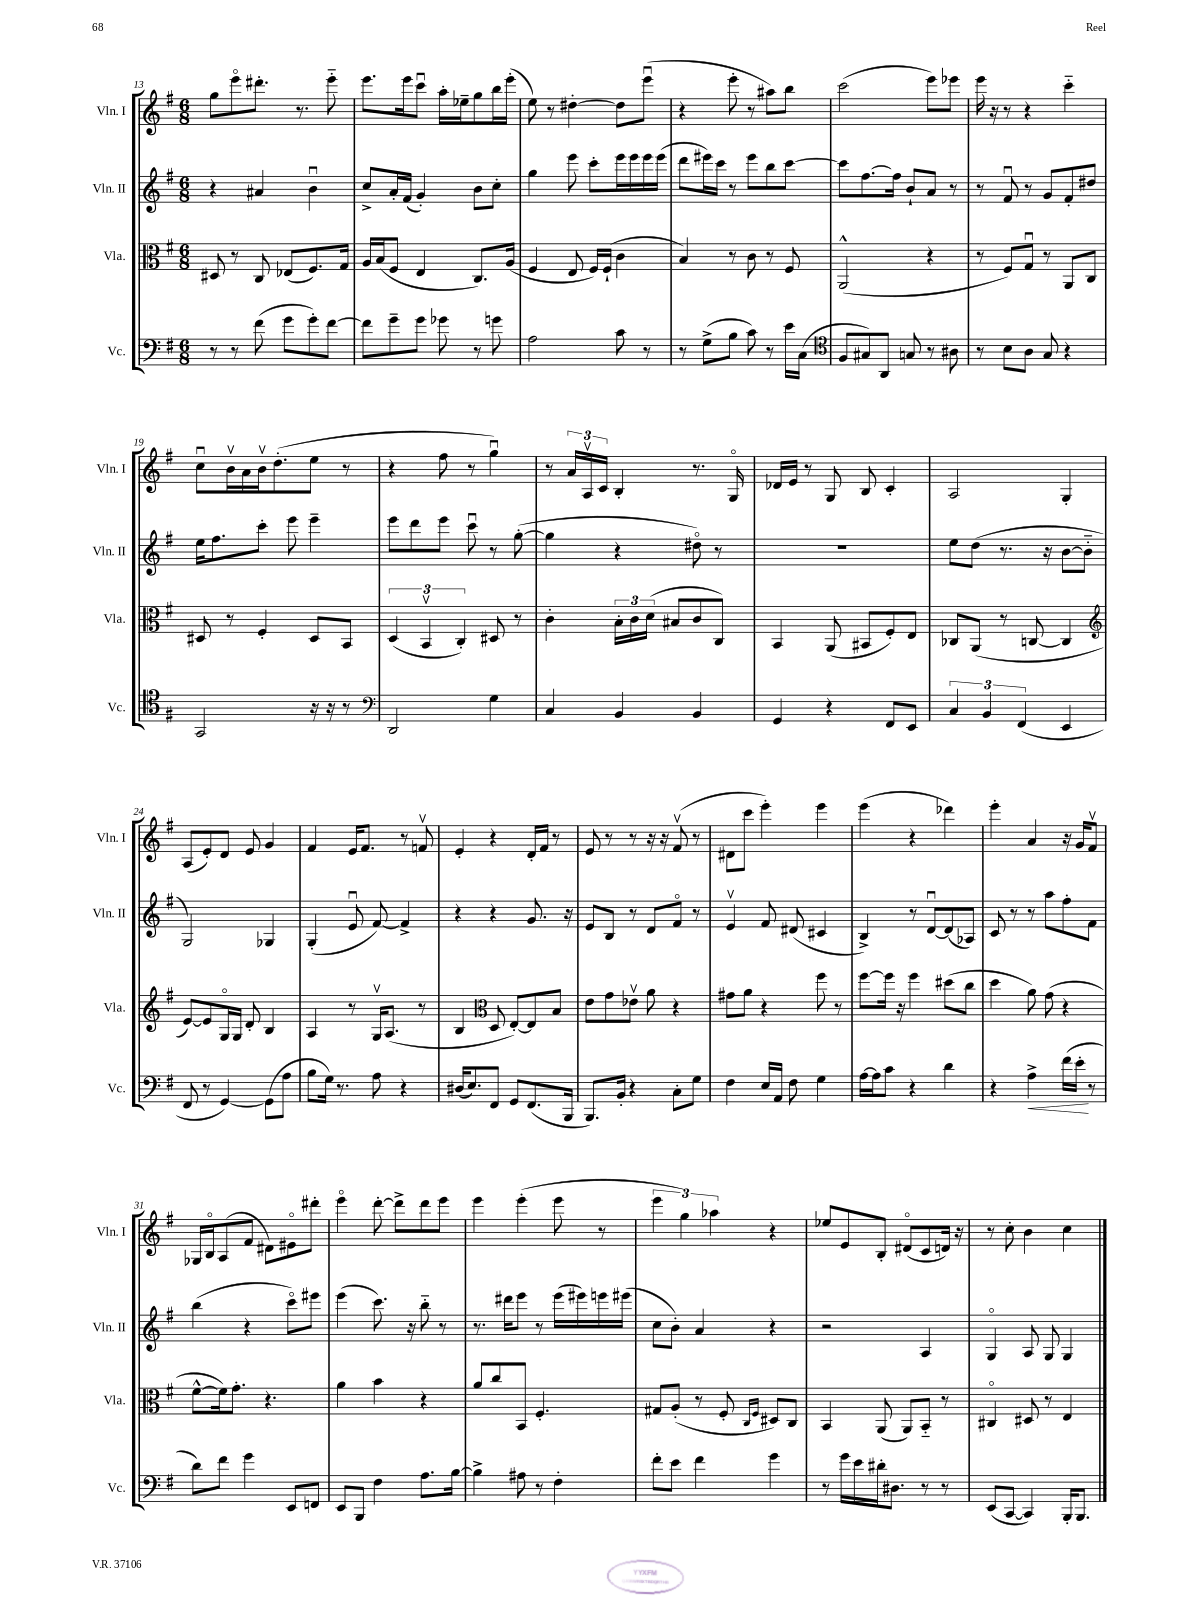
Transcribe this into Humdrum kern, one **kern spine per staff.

**kern	**dynam	**kern	**kern	**kern
*part4	*part4	*part3	*part2	*part1
*staff4	*staff4	*staff3	*staff2	*staff1
*I"Vc.	*	*I"Vla.	*I"Vln. II	*I"Vln. I
*I'Vc.	*	*I'Vla.	*I'Vln. II	*I'Vln. I
*clefF4	*	*clefC3	*clefG2	*clefG2
*k[f#]	*	*k[f#]	*k[f#]	*k[f#]
*M6/8	*	*M6/8	*M6/8	*M6/8
=13	=13	=13	=13	=13
8r	.	8D#X/	4r	8gg\L
8r	.	8r	.	8eee\
(8f#\	.	8C/	4a#X/	8.ddd#X'\J
8g\L	.	(8E-X/L	.	.
.	.	.	.	8.r
8g'\)	.	8.F#/)	4bu\	.
[8f#\J	.	.	.	8eee\
.	.	16G/Jk	.	.
=14	=14	=14	=14	=14
8f#\L]	.	16A/LL	8cc^/L	8.eee\L
.	.	(16B/J	.	.
8g~\	.	8F#/J	16a'/L	.
.	.	.	(16f#/JJ	16eee\k
8g\J	.	4E/	4g'/)	8cccu\J
8g-X\	.	.	.	16aa'\LL
.	.	.	.	16ee-X~\J
8r	.	8.C/L)	8b\L	8gg\
8gn\	.	.	8cc'\J	16bb\L
.	.	(16A/Jk	.	(16eee'\JJ
=15	=15	=15	=15	=15
2A\	.	4F#/	4gg\	8ee\)
.	.	.	.	8r
.	.	8E/	8eee\	[4dd#X'\
.	.	16F#/LL)	8ccc'\L	.
.	.	(16F#`/JJ	.	.
8c\	.	4c\	16eee\L	8dd#\L]
.	.	.	16eee\	.
8r	.	.	16eee\	(8eeeu\J
.	.	.	(16eee\JJ	.
=16	=16	=16	=16	=16
8r	.	4B/)	8ddd\L	4r
(8G^\L	.	.	16eee#X\L)	.
.	.	.	16ccc\JJ	.
8B\J	.	8r	8r	8eee'\
8c\)	.	8c\	8eee#\L	8r
8r	.	8r	8bb\	8aa#X\L)
16e\LL	.	8F#/	[8ccc\J	8bb\J
(16C\JJ	.	.	.	.
=17	=17	=17	=17	=17
*clefC4	*	*	*	*
8F#/L	.	(2AA^^/	8ccc\L]	(2ccc\
8G#X/)	.	.	[8.ff#\	.
8AA/J	.	.	.	.
.	.	.	16ff#\Jk]	.
8Gn/	.	.	8b`/L	.
8r	.	4r	8a/J	8eee\L)
8A#X\	.	.	8r	8eee-X\J
=18	=18	=18	=18	=18
8r	.	8r	8r	16eee\
.	.	.	.	16r
8B\L	.	8F#/L)	8f#u/	8r
8A\J	.	8Gu/J	8r	4r
8G/	.	8r	8g/L	.
4r	.	8AA/L	8f#'/	4ccc\
.	.	8C/J	8dd#X/J	.
!!LO:LB:g=z
=19	=19	=19	=19	=19
2GG/	.	8D#X/	16ee\KL	8ccu\L
.	.	.	8.ff#\	.
.	.	8r	.	16bv\L
.	.	.	.	16a\
.	.	4F#'/	8ccc'\J	16bv\J
.	.	.	.	(8.dd'\
.	.	.	8eee\	.
16r	.	8D#/L	4eee~\	8ee\J
16r	.	.	.	.
8r	.	8BB/J	.	8r
=20	=20	=20	=20	=20
*clefF4	*	*	*	*
2DD/	.	(6D/	8eee\L	4r
.	.	.	8ddd\	.
.	.	6BBv/	.	.
.	.	.	8eee\J	8ff#\
.	.	6C'/)	.	.
.	.	.	8cccu\	8r
4G\	.	8D#X/	8r	4ggu\)
.	.	8r	([8gg'\	.
=21	=21	=21	=21	=21
4C/	.	4c'\	4gg\]	8r
.	.	.	.	24a/LL
.	.	.	.	24Av/
.	.	.	.	24c/JJ
4BB/	.	24B'\LL	4r	4B'/
.	.	24c\	.	.
.	.	(24d\JJ	.	.
.	.	8B#X/L	.	.
4BB/	.	8c/	8dd#X\)	8.r
.	.	8C/J)	8r	.
.	.	.	.	16G/
=22	=22	=22	=22	=22
4GG/	.	4BB/	2.r	16d-X/LL
.	.	.	.	16e/JJ
.	.	.	.	8r
4r	.	(8AA/	.	8G/
.	.	8BB#X/L	.	8B/
8FF#/L	.	8F#'/)	.	4c'/
8EE/J	.	8E/J	.	.
=23	=23	=23	=23	=23
6C/	.	8C-X/L	8ee\L	2A/
.	.	(8AA/J	(8dd\J	.
6BB/	.	.	.	.
.	.	8r	8.r	.
(6FF#/	.	.	.	.
.	.	[8Cn/	.	.
.	.	.	16r	.
4EE/	.	4C/]	[8b\L	4G'/
.	.	.	8b\J]	.
!!LO:LB:g=z
=24	=24	=24	=24	=24
*	*	*clefG2	*	*
8FF#/	.	[8e/L)	2G/)	(8A/L
8r	.	8e/]	.	8e'/)
[4GG/)	.	16G/L	.	8d/J
.	.	16G/JJ	.	.
.	.	8d'/	.	8e/
(8GG\L]	.	4B/	4G-X/	4g/
8A\J	.	.	.	.
=25	=25	=25	=25	=25
8B\L	.	4A/	(4G'/	4f#/
16G\Jk)	.	.	.	.
8.r	.	.	.	.
.	.	8r	8eu/	16e/KL
.	.	.	.	8.f#/J
8A\	.	16Gv/KL	[8f#/)	.
.	.	(8.A/J	.	.
4r	.	.	4f#^/]	8r
.	.	8r	.	8fnv/
=26	=26	=26	=26	=26
(16D#X/KL	.	4B/	4r	4e'/
8.E/)	.	.	.	.
*	*	*clefC3	*	*
8FF#/J	.	8D/	4r	4r
8GG/L	.	[8E'/L)	.	.
(8.FF#/	.	8E/]	8.g/	16d'/LL
.	.	.	.	16f#/JJ
.	.	8B/J	.	8r
16BBB/Jk	.	.	16r	.
=27	=27	=27	=27	=27
8.BBB/L)	.	8e\L	8e/L	8e/
.	.	8g\	8B/J	8r
16BB'/Jk	.	.	.	.
4r	.	8e-Xv\J	8r	8r
.	.	8a\	8d/L	16r
.	.	.	.	16r
8C'\L	.	4r	8f#/J	(8f#v/
8G\J	.	.	8r	8r
=28	=28	=28	=28	=28
4F#\	.	8g#X\L	4ev/	8d#X\L
.	.	8a\J	.	8ccc\J
16E/LL	.	4r	8f#/	4eee'\)
16AA/JJ	.	.	.	.
8F#\	.	.	(8d#X/	.
4G\	.	8ff#\	4c#X/	4eee\
.	.	8r	.	.
=29	=29	=29	=29	=29
[16A\LL	.	[8ff#\L	4B^/)	(4eee\
16A\J]	.	.	.	.
8c\J	.	16ff#\Jk]	.	.
.	.	16r	.	.
4r	.	4ff#\	8r	4r
.	.	.	[8du/L	.
4d\	.	(8dd#X\L	(8d/]	4ddd-X\)
.	.	8cc\J	8A-X/J)	.
=30	=30	=30	=30	=30
4r	.	4dd\	8c/	4eee'\
.	.	.	8r	.
!	!LO:HP:b	!	!	!
4A^\	<	8a\)	8r	4a/
.	.	(8g\	8aa\L	.
(16f#\LL	.	4r	8ff#'\	16r
16e'\JJ	.	.	.	16g/KL
8r	[	.	8f#\J	8f#v/J
!!LO:LB:g=z
=31	=31	=31	=31	=31
8d\L)	.	[8f#^^\L	(4bb\	16G-X/LL
.	.	.	.	16B/J
8f#\J	.	16f#\k])	.	(8A/
.	.	8.g'\J	.	.
4g\	.	.	4r	8f#/J
.	.	4.r	.	8d#X\L)
8EE/L	.	.	8ccc\L)	8e#X\
8FFn/J	.	.	8eee#X\J	8ddd#X'\J
=32	=32	=32	=32	=32
8EE/L	.	4a\	(4eee\	4eee\
8BBB/J	.	.	.	.
4F#\	.	4b\	8.ccc\)	[8ddd'\
.	.	.	.	8ddd^\L]
.	.	.	16r	.
8.A\L	.	4r	8bb\	8ddd\
.	.	.	8r	8eee\J
[16B\Jk	.	.	.	.
=33	=33	=33	=33	=33
4B^\]	.	8a/L	8.r	4eee\
.	.	8cc/	.	.
.	.	.	16ddd#X\KL	.
8A#X\	.	8BB/J	8eee\J	(4eee'\
8r	.	4.F#'/	8r	.
4F#'\	.	.	(16eee\LL	8eee\
.	.	.	16eee#X\)	.
.	.	.	16eeen\	8r
.	.	.	(16eee#X\JJ	.
=34	=34	=34	=34	=34
8f#'\L	.	8G#X/L	8cc\L	6eee\
8e\J	.	(8A'/J	8b'\J)	.
.	.	.	.	6gg\)
4f#\	.	8r	4a/	.
.	.	.	.	6aa-X\
.	.	8F#'/	.	.
.	.	16qqC/LL	.	.
.	.	16qqF#/JJ	.	.
4g\	.	8D#X/L)	4r	4r
.	.	8C/J	.	.
=35	=35	=35	=35	=35
8r	.	4BB/	2r	8ee-X/L
16g\LL	.	.	.	8e/
16e\	.	.	.	.
16d#X'\J	.	(8AA/	.	8B'/J
8.D#X\J	.	.	.	.
.	.	8AA/L)	.	(8d#X/L
8r	.	8BB/J	4A/	8c/
8r	.	8r	.	16dn/Jk)
.	.	.	.	16r
=36	=36	=36	=36	=36
(8EE/L	.	4C#X/	4G/	8r
[8CC/J	.	.	.	8cc'\
4CC/])	.	8D#X/	8A/	4b\
.	.	8r	8G/	.
16BBB'/KL	.	4E/	4G/	4cc\
8.BBB/J	.	.	.	.
==	==	==	==	==
*-	*-	*-	*-	*-
